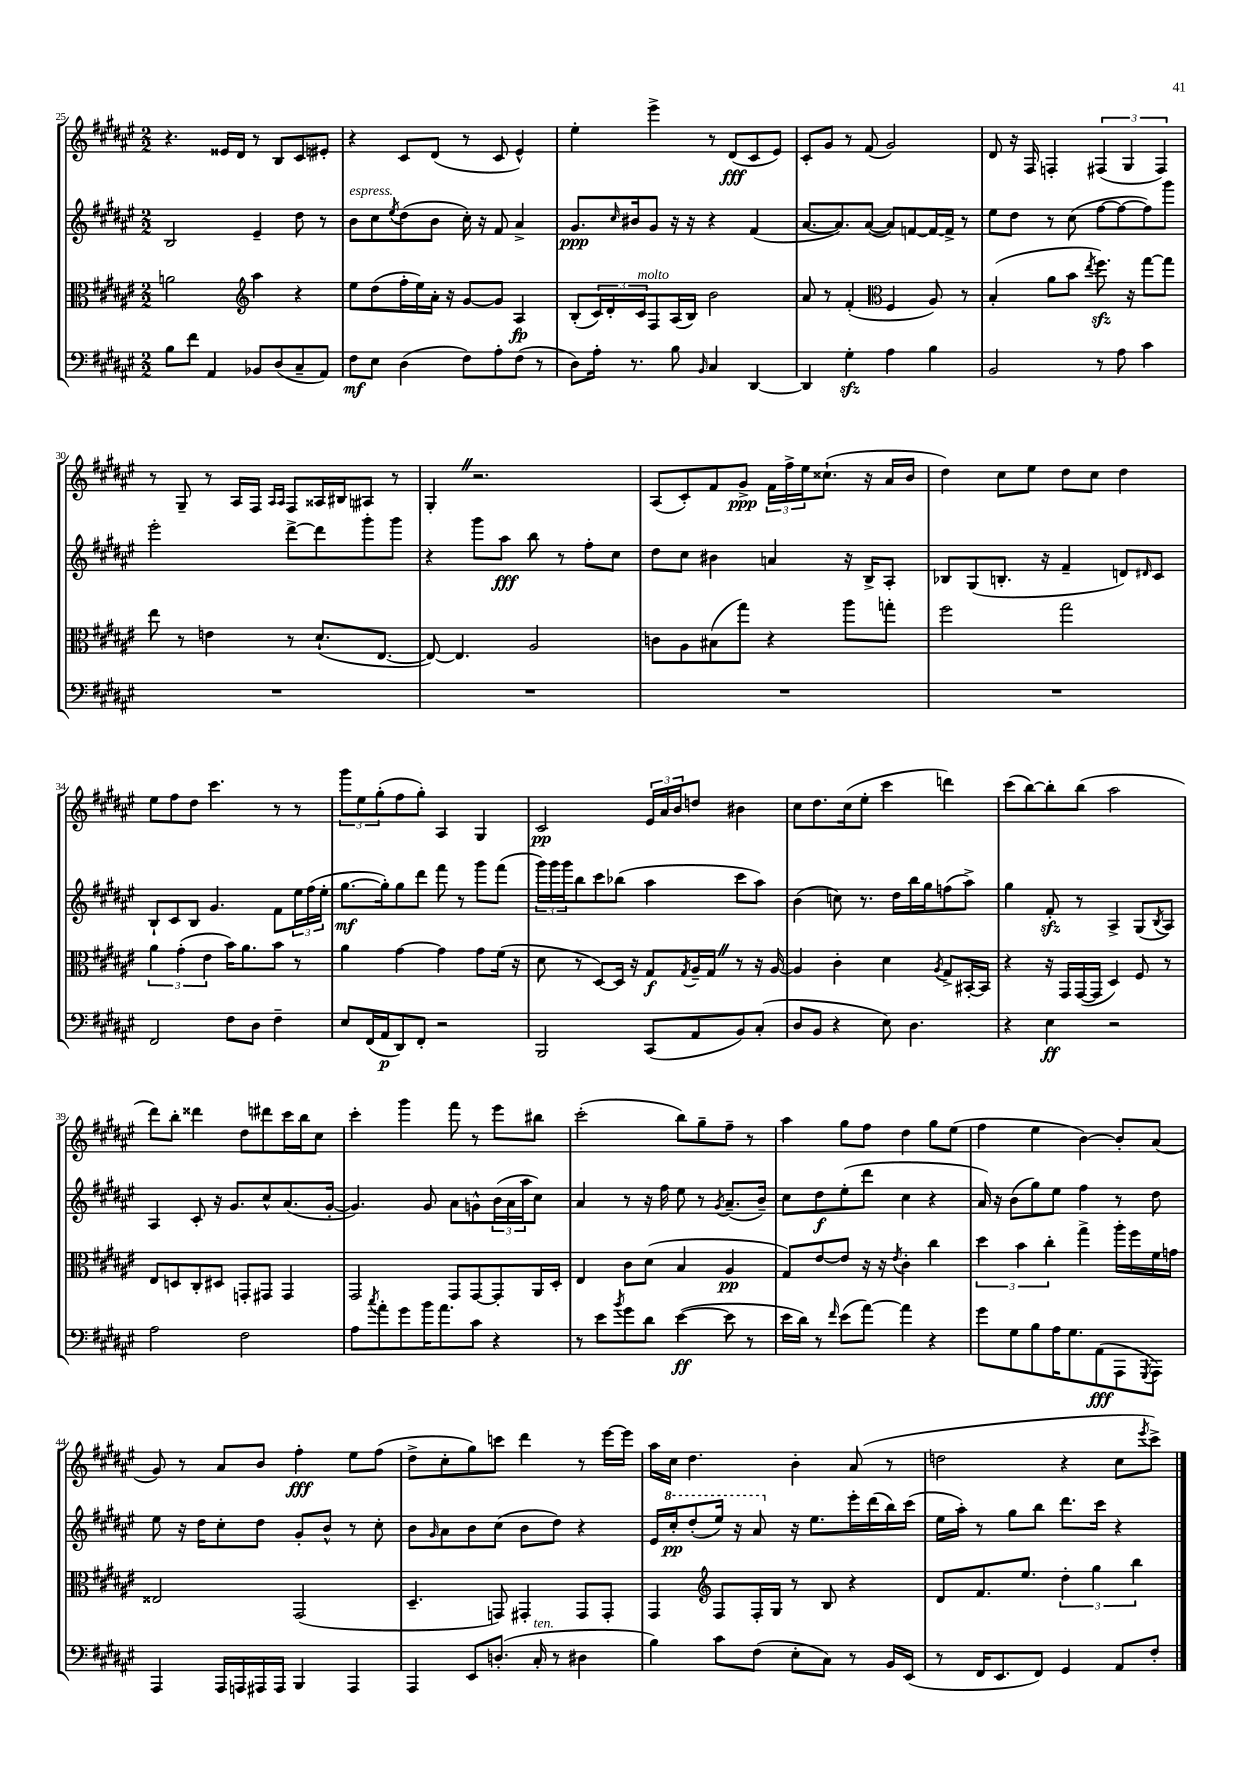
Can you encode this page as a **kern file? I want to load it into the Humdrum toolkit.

**kern	**dynam	**kern	**dynam	**kern	**dynam	**kern	**dynam
*part4	*part4	*part3	*part3	*part2	*part2	*part1	*part1
*staff4	*staff4	*staff3	*staff3	*staff2	*staff2	*staff1	*staff1
*clefF4	*	*clefC3	*	*clefG2	*	*clefG2	*
*k[f#c#g#d#a#e#]	*	*k[f#c#g#d#a#e#]	*	*k[f#c#g#d#a#e#]	*	*k[f#c#g#d#a#e#]	*
*M2/2	*	*M2/2	*	*M2/2	*	*M2/2	*
=25	=25	=25	=25	=25	=25	=25	=25
8B\L	.	2an\	.	2B/	.	4.r	.
8f#\J	.	.	.	.	.	.	.
4AA#/	.	.	.	.	.	.	.
.	.	.	.	.	.	16e##X/LL	.
.	.	.	.	.	.	16d#/JJ	.
*	*	*clefG2	*	*	*	*	*
8BB-X/L	.	4aa#\	.	4e#~/	.	8r	.
(8D#/	.	.	.	.	.	8B/L	.
8C#~/	.	4r	.	8dd#\	.	8c#/	.
8AA#/J)	.	.	.	8r	.	8e#X'/J	.
=26	=26	=26	=26	=26	=26	=26	=26
!	!	!	!	!LO:TX:a:i:t=espress.	!	!	!
8F#\L	mf	8ee#\L	.	8b\L	.	4r	.
8E#\J	.	(8dd#\	.	8cc#\	.	.	.
.	.	.	.	8qee#/	.	.	.
(4D#\	.	16ff#'\L	.	(8dd#\	.	8c#/L	.
.	.	16ee#\)	.	.	.	.	.
.	.	16a#'\JJ	.	8b\J	.	(8d#/J	.
.	.	16r	.	.	.	.	.
8F#\L)	.	[8g#/L	.	16cc#'\)	.	8r	.
.	.	.	.	16r	.	.	.
8A#'\	.	8g#/J]	.	8f#/	.	8c#/	.
(8F#\J	.	4A#/	fp	4a#^/	.	4e#^^/)	.
8r	.	.	.	.	.	.	.
=27	=27	=27	=27	=27	=27	=27	=27
8D#\L)	.	(8B'/L	.	8.g#/L	ppp	4ee#'\	.
16A#'\Jk	.	24c#/L)	.	.	.	.	.
.	.	24d#'/	.	.	.	.	.
.	.	.	.	16qqcc#/	.	.	.
8.r	.	.	.	16b#X/k	.	.	.
!	!	!LO:TX:a:i:t=molto	!	!	!	!	!
.	.	24c#/J	.	.	.	.	.
.	.	8F#/	.	8g#/J	.	4eee#^\	.
8B\	.	(16A#/L	.	16r	.	.	.
.	.	16B/JJ)	.	16r	.	.	.
16qqBB/	.	.	.	.	.	.	.
4C#/	.	2b\	.	4r	.	8r	.
.	.	.	.	.	.	(8d#/L	fff
[4DD#/	.	.	.	(4f#/	.	8c#/	.
.	.	.	.	.	.	8e#/J)	.
=28	=28	=28	=28	=28	=28	=28	=28
4DD#/]	.	8a#/	.	[8.a#/L	.	8c#'/L	.
.	.	8r	.	.	.	8g#/J	.
.	.	.	.	8.a#/])	.	.	.
4G#zz'\	.	(4f#'/	.	.	.	8r	.
.	.	.	.	([8a#/J	.	(8f#/	.
*	*	*clefC3	*	*	*	*	*
4A#\	.	4F#/	.	8a#/L])	.	2g#/)	.
.	.	.	.	[8fn/	.	.	.
4B\	.	8A#/)	.	16f/L_	.	.	.
.	.	.	.	16f^/JJ]	.	.	.
.	.	8r	.	8r	.	.	.
=29	=29	=29	=29	=29	=29	=29	=29
2BB/	.	(4B'/	.	8ee#\L	.	8d#/	.
.	.	.	.	8dd#\J	.	16r	.
.	.	.	.	.	.	16F#/	.
.	.	8a#\L	.	8r	.	4Fn'/	.
.	.	8b\J	.	(8cc#\	.	.	.
.	.	8qee#/	.	.	.	.	.
8r	.	8.ff#zz\)	.	[8ff#\L	.	(6F#X/	.
8A#\	.	.	.	8ff#\_	.	.	.
.	.	.	.	.	.	6G#/	.
.	.	16r	.	.	.	.	.
4c#\	.	[8gg#\L	.	8ff#\])	.	.	.
.	.	.	.	.	.	6F#/)	.
.	.	8gg#\J]	.	8ggg#\J	.	.	.
!!LO:LB:g=z
=30	=30	=30	=30	=30	=30	=30	=30
1r	.	8ee#\	.	2eee#'\	.	8r	.
.	.	8r	.	.	.	8G#~/	.
.	.	4en\	.	.	.	8r	.
.	.	.	.	.	.	16A#/LL	.
.	.	.	.	.	.	16F#/JJ	.
.	.	.	.	.	.	16qqA#/LL	.
.	.	.	.	.	.	16qqA#/JJ	.
.	.	8r	.	[8ddd#^\L	.	8F#/L	.
.	.	(8.d#`/L	.	8ddd#\]	.	16A##X/L	.
.	.	.	.	.	.	16B#X/J	.
.	.	.	.	8ggg#'\	.	8A#X/J	.
.	.	[8.E#/J	.	.	.	.	.
.	.	.	.	8ggg#\J	.	8r	.
=31	=31	=31	=31	=31	=31	=31	=31
1r	.	8E#/_)	.	4r	.	4G#'Z/	.
.	.	4.E#/]	.	.	.	.	.
.	.	.	.	8ggg#\L	.	2.r	.
.	.	.	.	8aa#\J	fff	.	.
.	.	2A#/	.	8bb\	.	.	.
.	.	.	.	8r	.	.	.
.	.	.	.	8ff#'\L	.	.	.
.	.	.	.	8cc#\J	.	.	.
=32	=32	=32	=32	=32	=32	=32	=32
1r	.	8cn\L	.	8dd#\L	.	(8A#/L	.
.	.	8A#\	.	8cc#\J	.	8c#'/)	.
.	.	(8B#X\	.	4b#X\	.	8f#/	.
.	.	8gg#\J)	.	.	.	8g#^/J	ppp
.	.	4r	.	4an/	.	24f#\LL	.
.	.	.	.	.	.	24ff#^\	.
.	.	.	.	.	.	24ee#\J	.
.	.	.	.	.	.	(8.cc##X`\J	.
.	.	8aa#\L	.	16r	.	.	.
.	.	.	.	16B^/KL	.	16r	.
.	.	8ggn'\J	.	8A#'/J	.	16a#/LL	.
.	.	.	.	.	.	16b/JJ	.
=33	=33	=33	=33	=33	=33	=33	=33
1r	.	2ff#\	.	8B-X/L	.	4dd#\)	.
.	.	.	.	(8G#/	.	.	.
.	.	.	.	8.Bn'/J	.	8cc#\L	.
.	.	.	.	.	.	8ee#\J	.
.	.	.	.	16r	.	.	.
.	.	2gg#\	.	4f#~/	.	8dd#\L	.
.	.	.	.	.	.	8cc#\J	.
.	.	.	.	8dn/L)	.	4dd#\	.
.	.	.	.	16qqd#X/	.	.	.
.	.	.	.	8c#/J	.	.	.
!!LO:LB:g=z
=34	=34	=34	=34	=34	=34	=34	=34
2FF#/	.	6a#\	.	8B`/L	.	8ee#\L	.
.	.	.	.	8c#/	.	8ff#\	.
.	.	(6g#'\	.	.	.	.	.
.	.	.	.	8B/J	.	8dd#\J	.
.	.	6e#\	.	.	.	.	.
.	.	.	.	4.g#/	.	4.ccc#\	.
8F#\L	.	16b\KL)	.	.	.	.	.
.	.	8.a#\	.	.	.	.	.
8D#\J	.	.	.	.	.	.	.
4F#~\	.	8b\J	.	8f#\L	.	8r	.
.	.	8r	.	24ee#\L	.	8r	.
.	.	.	.	(24ff#\	.	.	.
.	.	.	.	24ee#'\JJ	.	.	.
=35	=35	=35	=35	=35	=35	=35	=35
8E#/L	.	4a#\	.	[8.gg#\L	mf	12ggg#\L	.
.	.	.	.	.	.	12ee#\	.
(16FF#/L	.	.	.	.	.	.	.
.	.	.	.	.	.	(12gg#'\	.
16AA#/J	p	.	.	16gg#'\k])	.	.	.
8DD#/)	.	[4g#\	.	8gg#\	.	8ff#\	.
8FF#'/J	.	.	.	8ddd#\J	.	8gg#'\J)	.
2r	.	4g#\]	.	8fff#\	.	4A#/	.
.	.	.	.	8r	.	.	.
.	.	8g#\L	.	8ggg#\L	.	4G#/	.
.	.	(16f#\Jk	.	(8fff#\J	.	.	.
.	.	16r	.	.	.	.	.
=36	=36	=36	=36	=36	=36	=36	=36
2BBB/	.	8d#\	.	24ggg#\LL)	.	2c#/	pp
.	.	.	.	24ggg#\	.	.	.
.	.	.	.	24ggg#\J	.	.	.
.	.	8r	.	8bb\	.	.	.
.	.	[8D#/L)	.	8ccc#\	.	.	.
.	.	16D#/Jk]	.	(8bb-X\J	.	.	.
.	.	16r	.	.	.	.	.
(8CC#/L	.	8G#/L	f	4aa#\	.	24e#/LL	.
.	.	.	.	.	.	24a#/	.
.	.	.	.	.	.	24b/J	.
.	.	8qG#/	.	.	.	.	.
8AA#/	.	16A#~/L	.	.	.	8ddn/J	.
.	.	16G#Z/JJ	.	.	.	.	.
8BB/)	.	8r	.	8ccc#\L	.	4b#X\	.
(8C#'/J	.	16r	.	8aa#\J)	.	.	.
.	.	[16A#/	.	.	.	.	.
=37	=37	=37	=37	=37	=37	=37	=37
8D#/L	.	4A#/]	.	(4b\	.	8cc#\L	.
8BB/J	.	.	.	.	.	8.dd#\	.
4r	.	4c#'\	.	8ccn\)	.	.	.
.	.	.	.	.	.	(16cc#\k	.
.	.	.	.	8.r	.	8ee#'\J	.
8E#\)	.	4d#\	.	.	.	4ccc#\	.
.	.	.	.	16dd#\LL	.	.	.
4.D#\	.	.	.	16bb\	.	.	.
.	.	.	.	16gg#\J	.	.	.
.	.	8qA#/	.	.	.	.	.
.	.	8G#^/L	.	(8ffn\	.	4dddn\)	.
.	.	[16BB#X'/L	.	8aa#^\J)	.	.	.
.	.	16BB#/JJ]	.	.	.	.	.
=38	=38	=38	=38	=38	=38	=38	=38
4r	.	4r	.	4gg#\	.	(8ccc#\L	.
.	.	.	.	.	.	[8bb\)	.
4E#\	ff	16r	.	8f#zz'/	.	8bb'\]	.
.	.	16GG#/LL	.	.	.	.	.
.	.	([16GG#/	.	8r	.	(8bb\J	.
.	.	16GG#/JJ]	.	.	.	.	.
2r	.	4D#/)	.	4A#^/	.	2aa#\	.
.	.	8F#/	.	(8G#/L	.	.	.
.	.	.	.	8qB/	.	.	.
.	.	8r	.	8A#/J)	.	.	.
!!LO:LB:g=z
=39	=39	=39	=39	=39	=39	=39	=39
2A#\	.	8E#/L	.	4A#/	.	8ddd#\L)	.
.	.	8Dn/	.	.	.	8bb'\J	.
.	.	8C#'/	.	8c#'/	.	4ddd##X\	.
.	.	8D#X/J	.	16r	.	.	.
.	.	.	.	8.g#/L	.	.	.
2F#\	.	8GGn'/L	.	.	.	8dd#\L	.
.	.	8GG#X/J	.	8cc#^^/	.	8ddd#X\	.
.	.	4GG#/	.	(8.a#/	.	16ccc#\L	.
.	.	.	.	.	.	16bb\J	.
.	.	.	.	.	.	8cc#\J	.
.	.	.	.	[16g#'/Jk	.	.	.
=40	=40	=40	=40	=40	=40	=40	=40
8A#\L	.	2GG#/	.	4.g#/])	.	4ccc#'\	.
8qcc#/	.	.	.	.	.	.	.
8a#'\	.	.	.	.	.	.	.
8g#\	.	.	.	.	.	4ggg#\	.
16b\K	.	.	.	8g#/	.	.	.
8.a#\	.	.	.	.	.	.	.
.	.	8GG#/L	.	8a#\L	.	8fff#\	.
8c#\J	.	[8GG#/	.	8gn^^\	.	8r	.
4r	.	8GG#'/]	.	(24b\L	.	8eee#\L	.
.	.	.	.	24a#\	.	.	.
.	.	.	.	24aa#\J	.	.	.
.	.	16AA#/L	.	8cc#\J)	.	8bb#X\J	.
.	.	16D#'/JJ	.	.	.	.	.
=41	=41	=41	=41	=41	=41	=41	=41
8r	.	4E#/	.	4a#/	.	(2ccc#'\	.
8e#\L	.	.	.	.	.	.	.
8qb/	.	.	.	.	.	.	.
8g#\	.	8c#\L	.	8r	.	.	.
8d#\J	.	(8d#\J	.	16r	.	.	.
.	.	.	.	16ff#\	.	.	.
([4e#\	ff	4B/	.	8ee#\	.	8bb\L)	.
.	.	.	.	8r	.	8gg#~\	.
.	.	.	.	8qg#/	.	.	.
8e#\]	.	4A#/	pp	(8.a#~/L	.	8ff#~\J	.
8r	.	.	.	.	.	8r	.
.	.	.	.	16b~/Jk)	.	.	.
=42	=42	=42	=42	=42	=42	=42	=42
16e#\LL	.	8G#/L)	.	8cc#\L	.	4aa#\	.
16d#\JJ)	.	.	.	.	.	.	.
8r	.	[8e#/	.	8dd#\	f	.	.
16qqf#/	.	.	.	.	.	.	.
(8e#\L	.	8e#/J]	.	(8ee#'\	.	8gg#\L	.
[8a#\J)	.	16r	.	8ddd#\J	.	8ff#\J	.
.	.	16r	.	.	.	.	.
.	.	8qe#/	.	.	.	.	.
4a#\]	.	4c#'\	.	4cc#\	.	4dd#\	.
4r	.	4cc#\	.	4r	.	8gg#\L	.
.	.	.	.	.	.	(8ee#\J	.
=43	=43	=43	=43	=43	=43	=43	=43
8g#\L	.	6dd#\	.	16a#/)	.	4ff#\	.
.	.	.	.	16r	.	.	.
8G#\	.	.	.	(8b\L	.	.	.
.	.	6b\	.	.	.	.	.
8B\	.	.	.	8gg#\)	.	4ee#\	.
.	.	6cc#'\	.	.	.	.	.
16A#\K	.	.	.	8ee#\J	.	.	.
8.G#\	.	.	.	.	.	.	.
.	.	4gg#^\	.	4ff#\	.	[4b\)	.
(8AA#\	fff	.	.	.	.	.	.
8AAA#\	.	16aa#'\LL	.	8r	.	8b'/L]	.
.	.	16ff#\	.	.	.	.	.
8qGGG#/	.	.	.	.	.	.	.
8AAA#\J)	.	16f#\	.	8dd#\	.	(8a#/J	.
.	.	16gn\JJ	.	.	.	.	.
!!LO:LB:g=z
=44	=44	=44	=44	=44	=44	=44	=44
4AAA#/	.	2E##X/	.	8ee#\	.	8g#/)	.
.	.	.	.	16r	.	8r	.
.	.	.	.	16dd#\KL	.	.	.
16AAA#/LL	.	.	.	8cc#'\	.	8a#/L	.
16AAAn/	.	.	.	.	.	.	.
16AAA#X/	.	.	.	8dd#\J	.	8b/J	.
16AAA#/JJ	.	.	.	.	.	.	.
4BBB/	.	(2GG#/	.	8g#'/L	.	4ff#'\	fff
.	.	.	.	8b^^/J	.	.	.
4AAA#/	.	.	.	8r	.	8ee#\L	.
.	.	.	.	8cc#'\	.	(8ff#\J	.
=45	=45	=45	=45	=45	=45	=45	=45
4AAA#/	.	4.D#~/	.	8b\L	.	8dd#^\L	.
.	.	.	.	16qqg#/	.	.	.
.	.	.	.	8a#\	.	8cc#'\	.
8EE#/L	.	.	.	8b\	.	8gg#\)	.
(8.Dn'/J	.	8GGn/)	.	(8cc#\J	.	8cccn\J	.
.	.	4GG#X'/	.	8b\L	.	4ddd#\	.
!LO:TX:a:i:t=ten.	!	!	!	!	!	!	!
16C#'/	.	.	.	.	.	.	.
8r	.	.	.	8dd#\J)	.	.	.
4D#X\	.	8GG#/L	.	4r	.	8r	.
.	.	8GG#'/J	.	.	.	[16eee#\LL	.
.	.	.	.	.	.	16eee#\JJ]	.
=46	=46	=46	=46	=46	=46	=46	=46
4B\)	.	4GG#/	.	16e#/LL	.	16aa#\LL	.
*	*	*	*	*8va	*	*	*
.	.	.	.	16ccc#'/J	pp	16cc#\JJ	.
.	.	.	.	(8ddd#'/	.	4.dd#\	.
*	*	*clefG2	*	*	*	*	*
8c#\L	.	8F#/L	.	16eee#/Jk)	.	.	.
.	.	.	.	16r	.	.	.
(8F#\J	.	16F#'/L	.	8aa#/	.	.	.
.	.	16G#/JJ	.	.	.	.	.
*	*	*	*	*X8va	*	*	*
8E#'\L	.	8r	.	16r	.	4b'\	.
.	.	.	.	8.ee#\L	.	.	.
8C#\J)	.	8B/	.	.	.	.	.
8r	.	4r	.	16eee#'\L	.	(8a#/	.
.	.	.	.	(16ddd#\	.	.	.
16BB/LL	.	.	.	16bb\)	.	8r	.
(16EE#/JJ	.	.	.	(16ccc#\JJ	.	.	.
=47	=47	=47	=47	=47	=47	=47	=47
8r	.	8d#/L	.	16ee#\LL	.	2ddn\	.
.	.	.	.	16aa#'\JJ)	.	.	.
16FF#/KL	.	8.f#/	.	8r	.	.	.
8.EE#/	.	.	.	.	.	.	.
.	.	.	.	8gg#\L	.	.	.
.	.	8.ee#/J	.	.	.	.	.
8FF#/J)	.	.	.	8bb\J	.	.	.
4GG#/	.	6dd#'\	.	8.ddd#\L	.	4r	.
.	.	6gg#\	.	.	.	.	.
.	.	.	.	16ccc#\Jk	.	.	.
8AA#/L	.	.	.	4r	.	8cc#\L	.
.	.	6bb\	.	.	.	.	.
.	.	.	.	.	.	8qeee#/	.
8F#'/J	.	.	.	.	.	8ccc#^\J)	.
==	==	==	==	==	==	==	==
*-	*-	*-	*-	*-	*-	*-	*-
